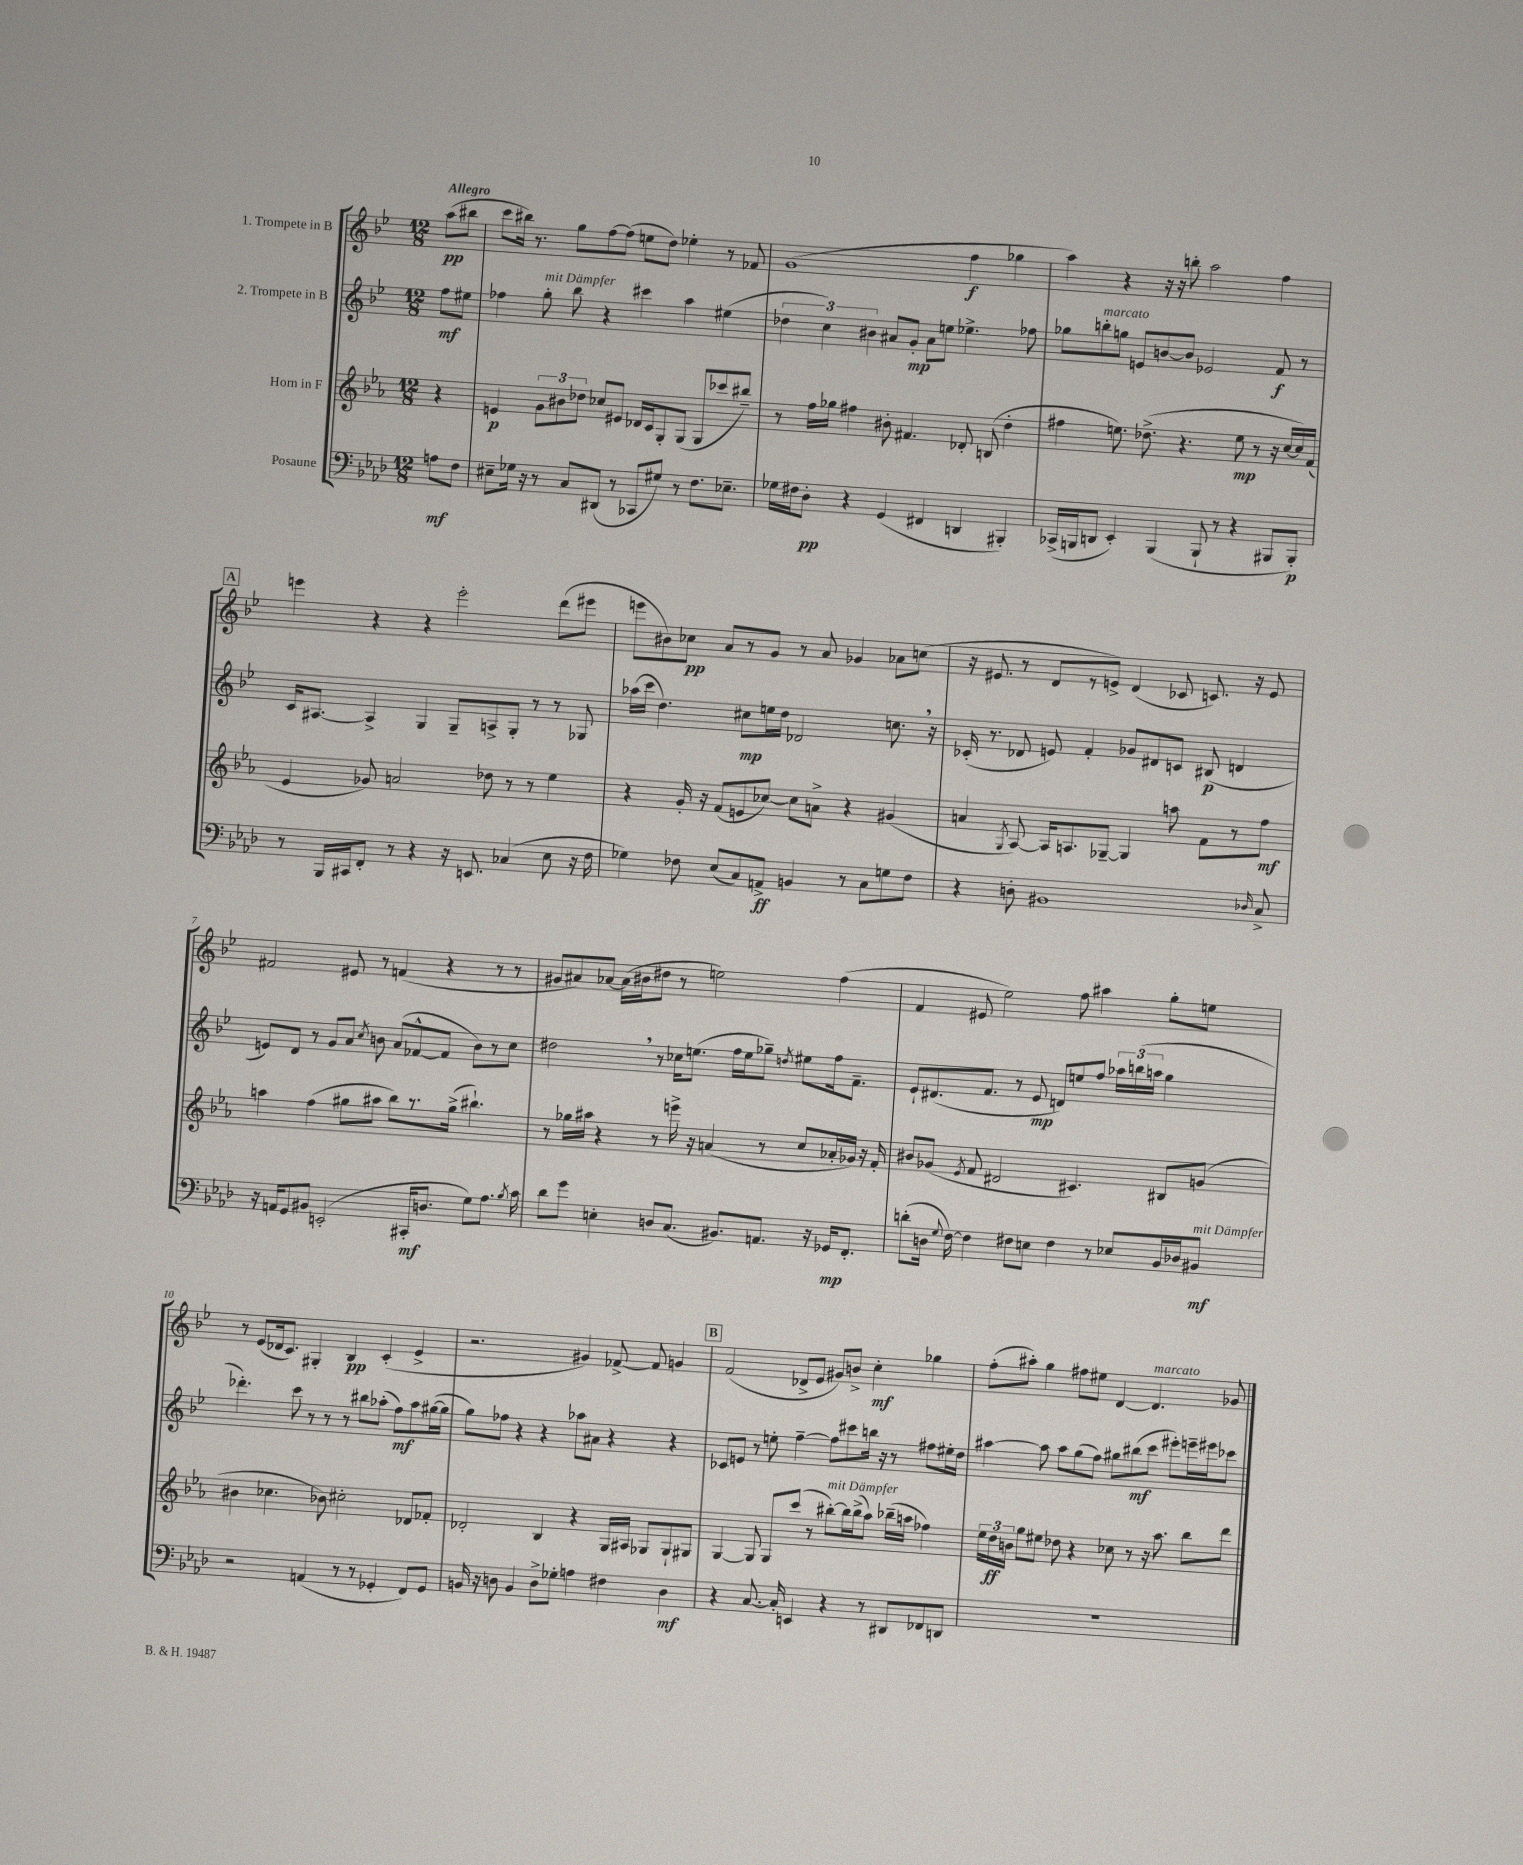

**kern	**dynam	**kern	**dynam	**kern	**dynam	**kern	**dynam
*part4	*part4	*part3	*part3	*part2	*part2	*part1	*part1
*staff4	*staff4	*staff3	*staff3	*staff2	*staff2	*staff1	*staff1
*I"Posaune	*	*I"Horn in F	*	*I"2. Trompete in B	*	*I"1. Trompete in B	*
*clefF4	*	*clefG2	*	*clefG2	*	*clefG2	*
*k[b-e-a-d-]	*	*k[b-e-a-]	*	*k[b-e-]	*	*k[b-e-]	*
*M12/8	*	*M12/8	*	*M12/8	*	*M12/8	*
=	=	=	=	=	=	=	=
!	!	!	!	!	!	!LO:TX:a:B:t=Allegro	!
8An\L	mf	4r	.	8ff\L	mf	(8aa\L	pp
8F\J	.	.	.	8ee#X\J	.	8bb#X\J	.
=1	=1	=1	=1	=1	=1	=1	=1
8E#X~\L	.	4en/	p	4ff-X\	.	8ccc\L	.
16G-X\Jk	.	.	.	.	.	16bb#X\Jk)	.
16r	.	.	.	.	.	8.r	.
!	!	!	!	!LO:TX:a:i:t=mit Dämpfer	!	!	!
8r	.	12g\L	.	8gg'\	.	.	.
.	.	12b#X\	.	.	.	.	.
8C/L	.	.	.	8bb-\	.	8gg\L	.
.	.	12dd-X\J	.	.	.	.	.
(8DD#X/J	.	8cc-X/L	.	4r	.	[8ff\	.
8r	.	8e#X/J	.	.	.	(8ff\J]	.
8CC-X/L	.	16d-X/LL	.	4ccc#X\	.	8een\L	.
.	.	16c/J	.	.	.	.	.
8G#X/J)	.	8G'/	.	.	.	8dd\J)	.
8r	.	(8G/J	.	4aa\	.	4ee-X'\	.
8.F\L	.	8G/L	.	.	.	.	.
.	.	8ccc-X/	.	(4ee#X\	.	8r	.
8.E-X~\J	.	.	.	.	.	.	.
.	.	8bb#X~/J)	.	.	.	8f-X/	.
=2	=2	=2	=2	=2	=2	=2	=2
16G-X\LL	.	8r	.	6dd-X\	.	(1g	.
16F#X\J	.	.	.	.	.	.	.
8D-'\J	pp	16ff\LL	.	.	.	.	.
.	.	.	.	6cc\)	.	.	.
.	.	16gg-X\JJ	.	.	.	.	.
4r	.	4ff#X\	.	.	.	.	.
.	.	.	.	6b#X\	.	.	.
(4GG/	.	8b#X'\	.	8a#X/L	.	.	.
.	.	4.f#X/	.	8g'/J	mp	.	.
4FF#X/	.	.	.	8a#\L	.	.	.
.	.	.	.	8een\J	.	.	.
4DDn/	.	8d-X'/	.	4.ee-X^\	.	4ff\	f
.	.	(8Bn/	.	.	.	.	.
4BBB#X'/)	.	4dd'\	.	.	.	4gg-X\	.
.	.	.	.	8ff-X\	.	.	.
=3	=3	=3	=3	=3	=3	=3	=3
(16CC-X^/LL	.	4ff#X\	.	8gg-X\L	.	4aa\)	.
16BBBn/J	.	.	.	.	.	.	.
!	!	!	!	!LO:TX:a:i:t=marcato	!	!	!
8DDn/J	.	.	.	8bbn'\	.	.	.
4EE-'/)	.	8.een\)	.	8ggn\J	.	4r	.
.	.	.	.	8en/L	.	.	.
.	.	(8.dd-X^\	.	.	.	.	.
(4BBB/	.	.	.	[8bn/	.	16r	.
.	.	.	.	.	.	16r	.
.	.	4.r	.	8b/J]	.	8bbn'\	.
8BBB`/	.	.	.	2e-X/	.	2aa\	.
8r	.	.	.	.	.	.	.
4r	.	8ee\	mp	.	.	.	.
.	.	8r	.	.	.	.	.
8BBB#X/L	.	16r	.	8f/	f	4ff\	.
.	.	[16cc/LL	.	.	.	.	.
8BBB#'/J)	p	16cc/])	.	8r	.	.	.
.	.	(16f/JJ	.	.	.	.	.
!!LO:LB:g=z
!!LO:REH:place=s1:t=A
=4	=4	=4	=4	=4	=4	=4	=4
8r	.	4e-/	.	16c/KL	.	4eeen\	.
.	.	.	.	[8.A#X/J	.	.	.
16BBB-/LL	.	.	.	.	.	.	.
16CC#X/J	.	.	.	.	.	.	.
8FF'/J	.	8g-X/)	.	4A#^/]	.	4r	.
8r	.	2an/	.	.	.	.	.
4r	.	.	.	4G/	.	4r	.
16r	.	.	.	8G~/L	.	2eee'\	.
8.EEn/	.	.	.	.	.	.	.
.	.	8dd-X\	.	8An^/	.	.	.
(4C-X/	.	8r	.	8G'/J	.	.	.
.	.	8r	.	8r	.	.	.
8E-\	.	4ee-\	.	8r	.	(8ddd\L	.
16r	.	.	.	8G-X/	.	8eee#X\J	.
16F\	.	.	.	.	.	.	.
=5	=5	=5	=5	=5	=5	=5	=5
4G-X\)	.	4r	.	(16aa-X\LL	.	8eeen\L	.
.	.	.	.	16ccc\JJ	.	.	.
.	.	.	.	4.dd\)	.	8b#X\)	.
8F-X\	.	16g'/	.	.	.	8cc-X\J	pp
.	.	16r	.	.	.	.	.
(8E-/L	.	(8f/L	.	.	.	8a/L	.
8C/)	.	8en/	.	8cc#X\L	mp	8r	.
8AAn^/J	ff	[8cc-X/J)	.	16een\L	.	8g/J	.
.	.	.	.	16dd\JJ	.	.	.
4BBn/	.	8cc-\L]	.	2d-X/	.	8r	.
.	.	8an^\J	.	.	.	8a/	.
8r	.	4r	.	.	.	4g-X/	.
8C\L	.	.	.	.	.	.	.
8Gn\	.	(4g#X/	.	8.ccn,\	.	8a-X\L	.
8F-\J	.	.	.	.	.	(8ccn\J	.
.	.	.	.	16r	.	.	.
=6	=6	=6	=6	=6	=6	=6	=6
4r	.	4an/	.	(16c-X'/	.	16r	.
.	.	.	.	8.r	.	8.e#X/	.
.	.	8qG/	.	.	.	.	.
8Dn'\	.	[8A-/)	.	8d-X/	.	8r	.
1BB#X	.	16A-/KL]	.	8en/)	.	8d/L	.
.	.	8.An/	.	.	.	.	.
.	.	.	.	4f'/	.	8r	.
.	.	[8G-X~/J	.	.	.	8en^/J)	.
.	.	4G-/]	.	8g-X/L	.	(4d/	.
.	.	.	.	8d#X/	.	.	.
.	.	8aan\	.	8cn/J	.	8c-X/	.
.	.	8f\L	.	(8B#X/	p	8.cn/)	.
.	.	8r	.	4dn/	.	.	.
.	.	.	.	.	.	16r	.
16qqD-X/	.	.	.	.	.	.	.
8C^/	.	8ff\J	mf	.	.	8e/	.
!!LO:LB:g=z
=7	=7	=7	=7	=7	=7	=7	=7
16r	.	4aan\	.	8en/L)	.	2f#X/	.
16AAn/KL	.	.	.	.	.	.	.
8GG/	.	.	.	8d/J	.	.	.
8BB#X/J	.	(4ff\	.	8r	.	.	.
(2EEn'/	.	.	.	8g/L	.	.	.
.	.	8gg#X\L	.	8a/J	.	8e#X/	.
.	.	.	.	8qcc/	.	.	.
.	.	8aa#X\J	.	8bn\	.	8r	.
.	.	8bb-\L)	.	(8a/L	.	(4fn/	.
16CC#X'/KL	mf	8.r	.	[8f-X^^/	.	.	.
8.Dn/J	.	.	.	.	.	.	.
.	.	.	.	8f-/J]	.	4r	.
.	.	(16gg#^\Jk	.	.	.	.	.
8G\L)	.	4.bb#X`\)	.	8b\L)	.	.	.
8.A-\J	.	.	.	8r	.	8r	.
.	.	.	.	8cc\J	.	8r	.
8qB-/	.	.	.	.	.	.	.
16c\	.	.	.	.	.	.	.
=8	=8	=8	=8	=8	=8	=8	=8
8d-\L	.	8r	.	2dd#X,\	.	8g#X/L	.
8g\J	.	16gg-X\LL	.	.	.	8a#X/)	.
.	.	16aa#X\JJ	.	.	.	.	.
4En'\	.	4r	.	.	.	[8a-X/J	.
.	.	.	.	.	.	(16a-\LL]	.
.	.	.	.	.	.	16b#X\J	.
8Dn/L	.	8r	.	8r	.	8dd#X\J	.
(8.C/J	.	16eeen^\	.	16cc-X\KL	.	8r	.
.	.	16r	.	(8.een\J	.	.	.
.	.	(4an/	.	.	.	2een\)	.
8.BB#X/L)	.	.	.	.	.	.	.
.	.	.	.	16ff\LL	.	.	.
.	.	.	.	16ee\J	.	.	.
8.AAn/J	.	8r	.	8gg-X~\J)	.	.	.
.	.	.	.	8qddn/	.	.	.
.	.	8cc/L	.	8ee#X\L	.	.	.
16r	.	.	.	.	.	.	.
16GG-X/KL	mp	16a-X'/L	.	16ff\k	.	(4ff\	.
8.FF'/J	.	16g-X/JJ)	.	8.f~\J	.	.	.
.	.	16r	.	.	.	.	.
.	.	16f'/	.	.	.	.	.
=9	=9	=9	=9	=9	=9	=9	=9
(8dn'\L	.	8b#X/L	.	8e-`/L	.	4f/	.
16Dn\Jk	.	(8g-X/J	.	(8.d#X/	.	.	.
8qqG/	.	.	.	.	.	.	.
[16F\)	.	.	.	.	.	.	.
.	.	8qe-/	.	.	.	.	.
4F\]	.	8f/	.	.	.	8e#X/	.
.	.	.	.	8.f/J	.	.	.
.	.	2d#X/	.	.	.	2ee-\)	.
8F#X\L	.	.	.	8r	.	.	.
8En\J	.	.	.	8e-/	mp	.	.
4F#\	.	.	.	8dn/L)	.	.	.
.	.	4.c#X/)	.	8een/	.	8ff\	.
8r	.	.	.	8ff/J	.	4aa#X\	.
8E-X/L	.	.	.	24aa-X\LL	.	.	.
.	.	.	.	(24bbn\	.	.	.
.	.	.	.	24aan\JJ	.	.	.
16BB-/L	.	8B#X/L	.	4gg\	.	8gg'\L	.
16D-X/J	.	.	.	.	.	.	.
!LO:TX:a:i:t=mit Dämpfer	!	!	!	!	!	!	!
8BB#X/J	mf	(8gn/J	.	.	.	8een\J	.
!!LO:LB:g=z
=10	=10	=10	=10	=10	=10	=10	=10
2r	.	4b#X\	.	4.ddd-X'\)	.	8r	.
.	.	.	.	.	.	(8e-/L	.
.	.	4.cc-X\	.	.	.	16d-X/k	.
.	.	.	.	.	.	8.c/J)	.
.	.	.	.	8ccc\	.	.	.
(4AAn/	.	.	.	8r	.	4G#X'/	.
.	.	8b-X\)	.	8r	.	.	.
8r	.	2cc#X'\	.	8r	.	4B-/	pp
8r	.	.	.	8bb#X\L	.	.	.
4GG-X'/	.	.	.	(8aa-X'\J	.	(4c'/	.
.	.	.	.	8ff\L)	mf	.	.
8FF/L)	.	8d-X/L	.	8aa-\	.	4e-^/	.
8GG-/J	.	8f-X'/J	.	([16gg#X\L	.	.	.
.	.	.	.	16gg#\JJ]	.	.	.
=11	=11	=11	=11	=11	=11	=11	=11
16BBn/	.	2d-X'/	.	8gg\L)	.	2.r	.
16r	.	.	.	.	.	.	.
8Dn\	.	.	.	8ff-X\J	.	.	.
4BB/	.	.	.	4r	.	.	.
8D^\L	.	4B-/	.	4r	.	.	.
8G-X'\J	.	.	.	.	.	.	.
4An\	.	4r	.	8aa-X\L	.	4g#X/)	.
.	.	.	.	8a#X\J	.	.	.
4F#X\	.	16G/LL	.	4r	.	[8f-X^/	.
.	.	16A#X/JJ	.	.	.	.	.
.	.	8G-X/L	.	.	.	8f-/]	.
4D\	mf	8G-`/	.	4r	.	4gn/	.
.	.	8G#X/J	.	.	.	.	.
!!LO:REH:place=s1:t=B
=12	=12	=12	=12	=12	=12	=12	=12
4r	.	[4G/	.	8c-X/L	.	(2f/	.
.	.	.	.	8en/J	.	.	.
[8.C/	.	8G/]	.	8r	.	.	.
.	.	8G/L	.	8een'\	.	.	.
16C'/]	.	.	.	.	.	.	.
4EEn/	.	(8ccc/J	.	[4ff~\	.	8d-X^/L	.
.	.	8r	.	.	.	8e-/J	.
!	!	!LO:TX:a:i:t=mit Dämpfer	!	!	!	!	!
4r	.	[8bb#X'\L)	.	8ff\L]	.	8g#X/L)	.
.	.	16bb#\L]	.	8ccc#X\	.	8bn^/J	.
.	.	(16bb#^\J	.	.	.	.	.
8r	.	8aa-\J)	.	16bbn\Jk	.	4cc'\	mf
.	.	.	.	16r	.	.	.
8DD#X/L	.	(16bb-X~\LL	.	8r	.	.	.
.	.	16aan\JJ	.	.	.	.	.
8FF-X/	.	4ff-X\)	.	8ff#X\L	.	4gg-X\	.
8DDn/J	.	.	.	16ee#X'\L	.	.	.
.	.	.	.	16dd\JJ	.	.	.
=13	=13	=13	=13	=13	=13	=13	=13
1.r	.	24ee-\LL	.	[4aa#X\	.	(8ff'\L	.
.	.	24dd\	ff	.	.	.	.
.	.	24bn\JJ	.	.	.	.	.
.	.	8gg\L	.	.	.	8aa#X'\J)	.
.	.	8ee#X\J	.	8aa#\]	.	4gg\	.
.	.	8dd-X\	.	8aa#\L	.	.	.
.	.	4r	.	(8gg\	.	8ff#X\L	.
.	.	.	.	8ff\J)	.	8ee#X\J	.
.	.	8cc-X\	.	8gg#X\L	.	[4d/	.
.	.	8r	.	(8bb#X\	mf	.	.
!	!	!	!	!	!	!LO:TX:a:i:t=marcato	!
.	.	16r	.	8ccc\J	.	4.d/]	.
.	.	8.aa-\	.	.	.	.	.
.	.	.	.	8eee#X'\L)	.	.	.
.	.	8bb-\L	.	16eeen~\L	.	.	.
.	.	.	.	16eee#X\J	.	.	.
.	.	8ddd\J	.	8ccc-X\J	.	8g-X/	.
==	==	==	==	==	==	==	==
*-	*-	*-	*-	*-	*-	*-	*-
